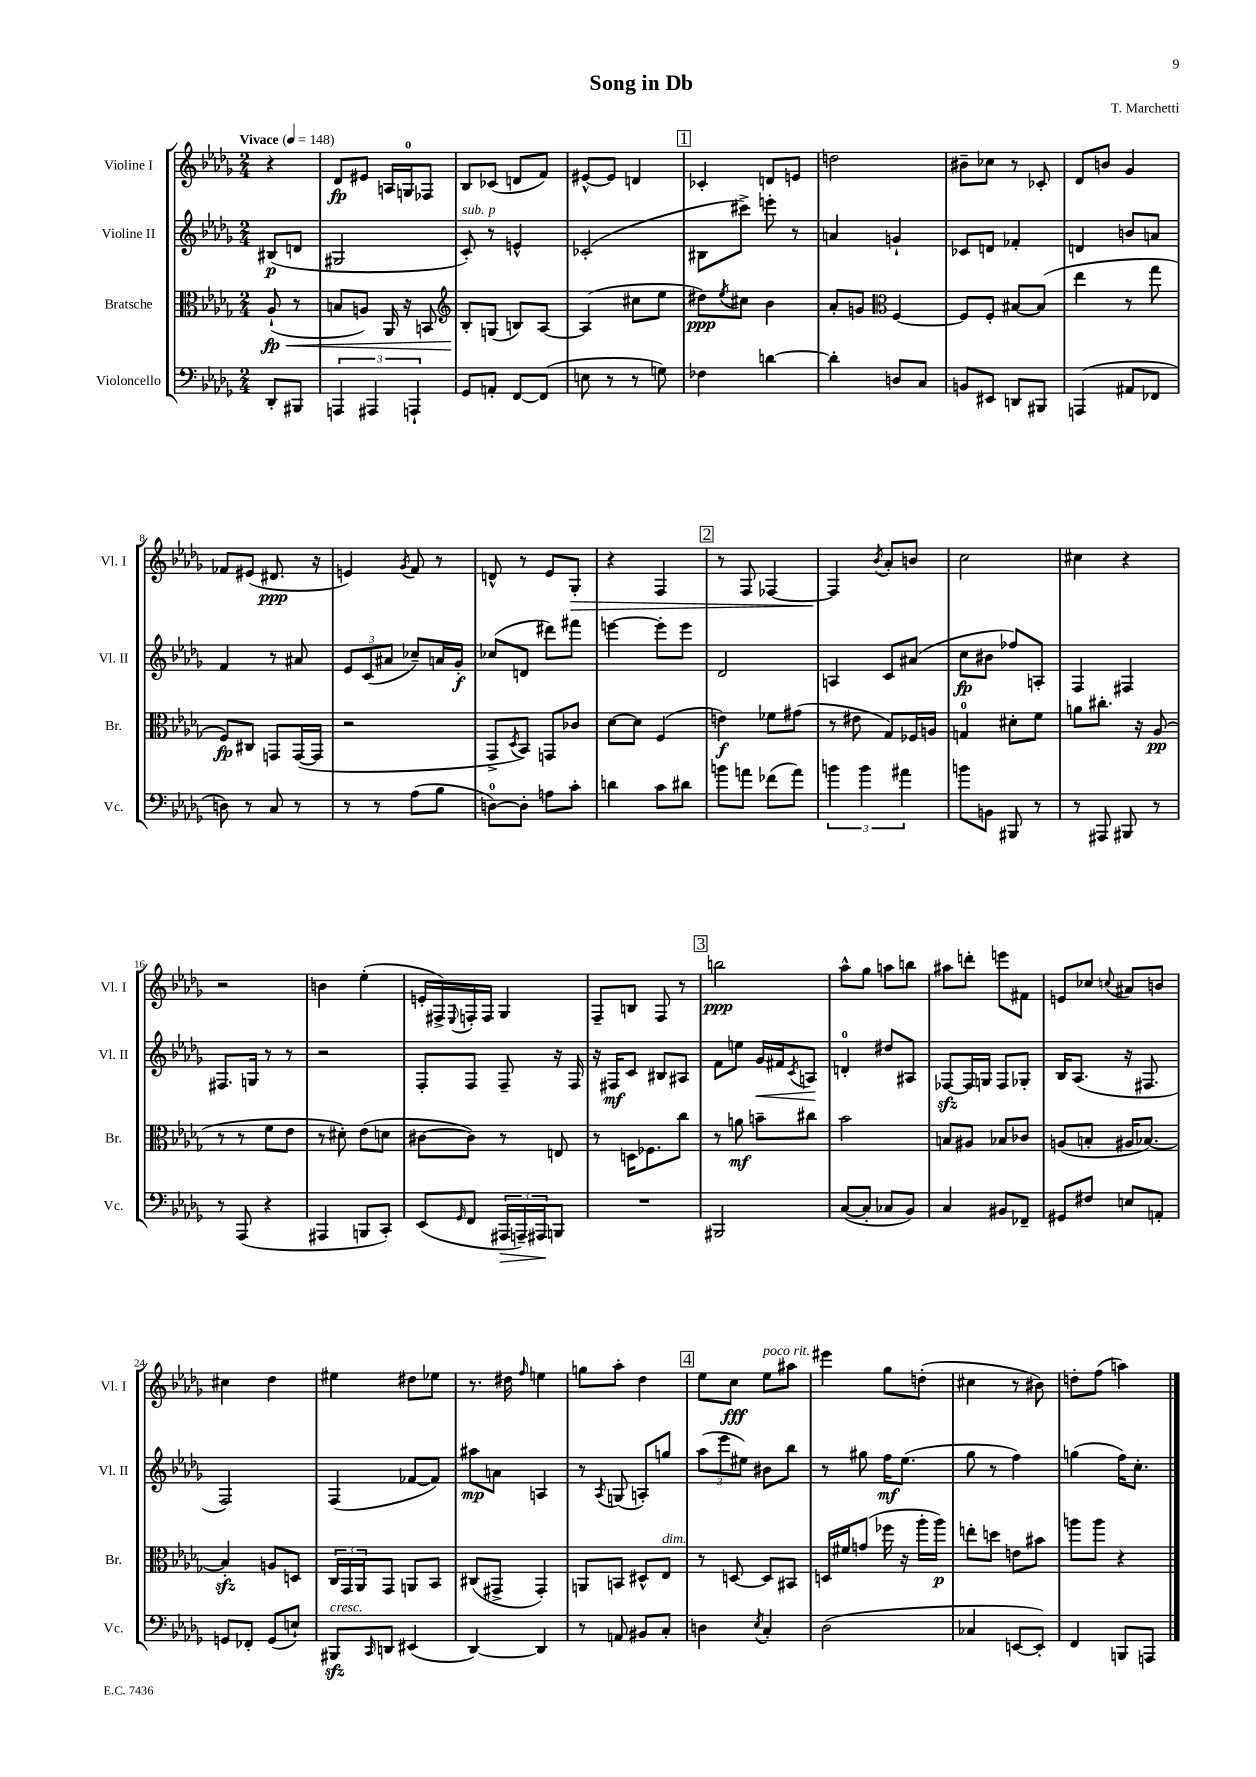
\header { title = "Song in Db" composer = "T. Marchetti" }
<<
\new StaffGroup <<
\new Staff = "s0" \with { instrumentName = "Violine I" shortInstrumentName = "Vl. I" } {
    \clef treble \key des \major \numericTimeSignature \time 2/4 \partial 4 \tempo "Vivace" 4 = 148
    r4 |
    des'8\fp eis'8 a16 g16-0 fes8 |
    bes8 ces'8( d'8 f'8) |
    eis'8~-^ eis'8 d'4 |
    \mark \markup { \box "1" } ces'4-. d'8 e'8 |
    d''2 |
    bis'8-- ces''8 r8 ces'8-. |
    des'8 b'8 ges'4 |
    fes'8 eis'8( dis'8.\ppp r16 |
    e'4) \acciaccatura { ges'8 } f'8 r8 |
    d'8-^ r8 ees'8 ges8-.\> |
    r4 f4 |
    \mark \markup { \box "2" } r8 f8 fes4~ |
    fes4\! \acciaccatura { bes'8 } aes'8-. b'8 |
    c''2 |
    cis''4 r4 |
    r2 |
    b'4 ees''4-.( |
    e'16-. fis16->) \appoggiatura { ees8 } f16-. f16 ges4 |
    f8-- b8 f8 r8 |
    \mark \markup { \box "3" } b''2\ppp |
    aes''8-^ ges''8 a''8 b''8 |
    ais''8 d'''8-. e'''8 fis'8 |
    e'8 ces''8 \appoggiatura { c''8 } ais'8 b'8 |
    cis''4 des''4 |
    eis''4 dis''8 ees''8 |
    r8. dis''16 \grace { f''16 } e''4 |
    g''8 aes''8-. des''4 |
    \mark \markup { \box "4" } ees''8 c''8\fff ees''8^\markup { \italic "poco rit." } ais''8 |
    eis'''4 ges''8 d''8-.( |
    cis''4 r8 bis'8) |
    d''8-. f''8( a''4) \bar "|." |
}
\new Staff = "s1" \with { instrumentName = "Violine II" shortInstrumentName = "Vl. II" } {
    \clef treble \key des \major \numericTimeSignature \time 2/4 \partial 4
    bis8\p( d'8 |
    gis2 |
    c'8-.^\markup { \italic "sub. p" }) r8 e'4-^ |
    ces'2-.( |
    \mark \markup { \box "1" } bis8 cis'''8->) e'''8-. r8 |
    a'4 g'4-! |
    ces'8 d'8 fes'4-. |
    d'4 b'8 a'8 |
    f'4 r8 ais'8 |
    \tuplet 3/2 { ees'8 c'8( ais'8 } ces''8--) a'16 ges'16-.\f |
    ces''8( d'8 dis'''8) fis'''8 |
    e'''4~ e'''8-. e'''8 |
    \mark \markup { \box "2" } des'2 |
    a4 c'8 ais'8( |
    c''8\fp bis'8 fes''8) a8-. |
    f4 fis4 |
    fis8. g16 r8 r8 |
    r2 |
    f8-. f8 f8-- r16 f16 |
    r16 fis16\mf c'8 bis8 ais8 |
    \mark \markup { \box "3" } f'8 e''8 ges'16\< fis'16 \acciaccatura { c'8 } a8\! |
    d'4-0-. dis''8 ais8 |
    fes8~\sfz fes16 g16 fes8 ges8-. |
    bes16 aes8.( r16 fis8. |
    f2) |
    f4( fes'8~ fes'8) |
    ais''8\mp a'8 a4 |
    r8 \acciaccatura { aes8 } g8( a8-.) g''8 |
    \mark \markup { \box "4" } \tuplet 3/2 { aes''8( ees'''8 eis''8) } bis'8 bes''8 |
    r8 gis''8 f''16\mf ees''8.( |
    ges''8 r8 f''4) |
    g''4( f''16) c''8.-. \bar "|." |
}
\new Staff = "s2" \with { instrumentName = "Bratsche" shortInstrumentName = "Br." } {
    \clef alto \key des \major \numericTimeSignature \time 2/4 \partial 4
    aes8-!\fp\<( r8 |
    b8 a8) aes,16 r16 b,8 |
    \clef treble bes8-.\! g8( b8) aes8~ |
    aes4( cis''8 ees''8 |
    \mark \markup { \box "1" } dis''8\ppp) \acciaccatura { ees''8 } cis''8 bes'4 |
    aes'8-. g'8 \clef alto f4~ |
    f8 f8-. bis8~ bis8( |
    ees''4 r8 ges''8 |
    f8\fp) cis8 g,8 g,16~( g,16 |
    r2 |
    ges,8-> \acciaccatura { des8 } bes,8) g,8 ces'8 |
    des'8~ des'8 f4( |
    \mark \markup { \box "2" } e'4\f) fes'8 gis'8( |
    r8 eis'8 ges8) fes16 a16 |
    g4-0 dis'8-. f'8 |
    a'8 cis''8.-. r16 aes8\pp( |
    r8 r8 f'8 ees'8 |
    r8 dis'8-.) ees'8( d'8 |
    cis'8~ cis'8) r8 e8 |
    r8 d16 fes8. c''8 |
    \mark \markup { \box "3" } r8 a'8\mf b'8-- cis''8 |
    bes'2 |
    b8 ais8 bes8 ces'8 |
    a8( b8-. ais16 bes8.~) |
    bes4-.\sfz a8 d8 |
    \tuplet 3/2 { c16 ges,16 aes,16 } ges,8 a,8 bes,8 |
    cis8( gis,8-> gis,4-.) |
    a,8 b,8 dis8-^ ees8^\markup { \italic "dim." } |
    \mark \markup { \box "4" } r8 d8~ d8 bis,8 |
    d16 fis'16 g'8( fes''16 r16 aes''16-. aes''16\p) |
    e''8-. d''8 e'8 bis'8 |
    a''8 a''8 r4 \bar "|." |
}
\new Staff = "s3" \with { instrumentName = "Violoncello" shortInstrumentName = "Vc." } {
    \clef bass \key des \major \numericTimeSignature \time 2/4 \partial 4
    des,8-. bis,,8 |
    \tuplet 3/2 { a,,4 ais,,4 a,,4-! } |
    ges,8 a,8-. f,8~ f,8( |
    e8 r8 r8 g8) |
    \mark \markup { \box "1" } fes4 d'4~ |
    d'4-. d8 c8 |
    b,8 eis,8 d,8 bis,,8 |
    a,,4( ais,8 fes,8 |
    d8) r8 c8 r8 |
    r8 r8 aes8( bes8 |
    d8-0~) d8-. a8 c'8-. |
    d'4 c'8 dis'8 |
    \mark \markup { \box "2" } b'8 a'8 fes'8( a'8) |
    \tuplet 3/2 { b'4 b'4 ais'4 } |
    b'8 b,8 bis,,8 r8 |
    r8 ais,,8 bis,,8 r8 |
    r8 aes,,8( r4 |
    ais,,4 b,,8 c,8-.) |
    ees,8( \grace { ges,16 } f,8 \tuplet 3/2 { ais,,16\> a,,16--) ais,,16\! } b,,8 |
    R2 |
    \mark \markup { \box "3" } bis,,2 |
    c8~( c8-. ces8 bes,8) |
    c4 bis,8 fes,8-- |
    gis,8 fis8 e8 a,8-. |
    g,8 fes,8-. g,8( e8-!) |
    bis,,8\sfz^\markup { \italic "cresc." } \grace { c,16 } d,8 eis,4( |
    des,4~) des,4 |
    r8 a,8 bis,8 c8-. |
    \mark \markup { \box "4" } d4 \acciaccatura { ees8 } c4-. |
    des2( |
    ces4 e,8~ e,8-.) |
    f,4 b,,8 a,,8 \bar "|." |
}
>>
>>
